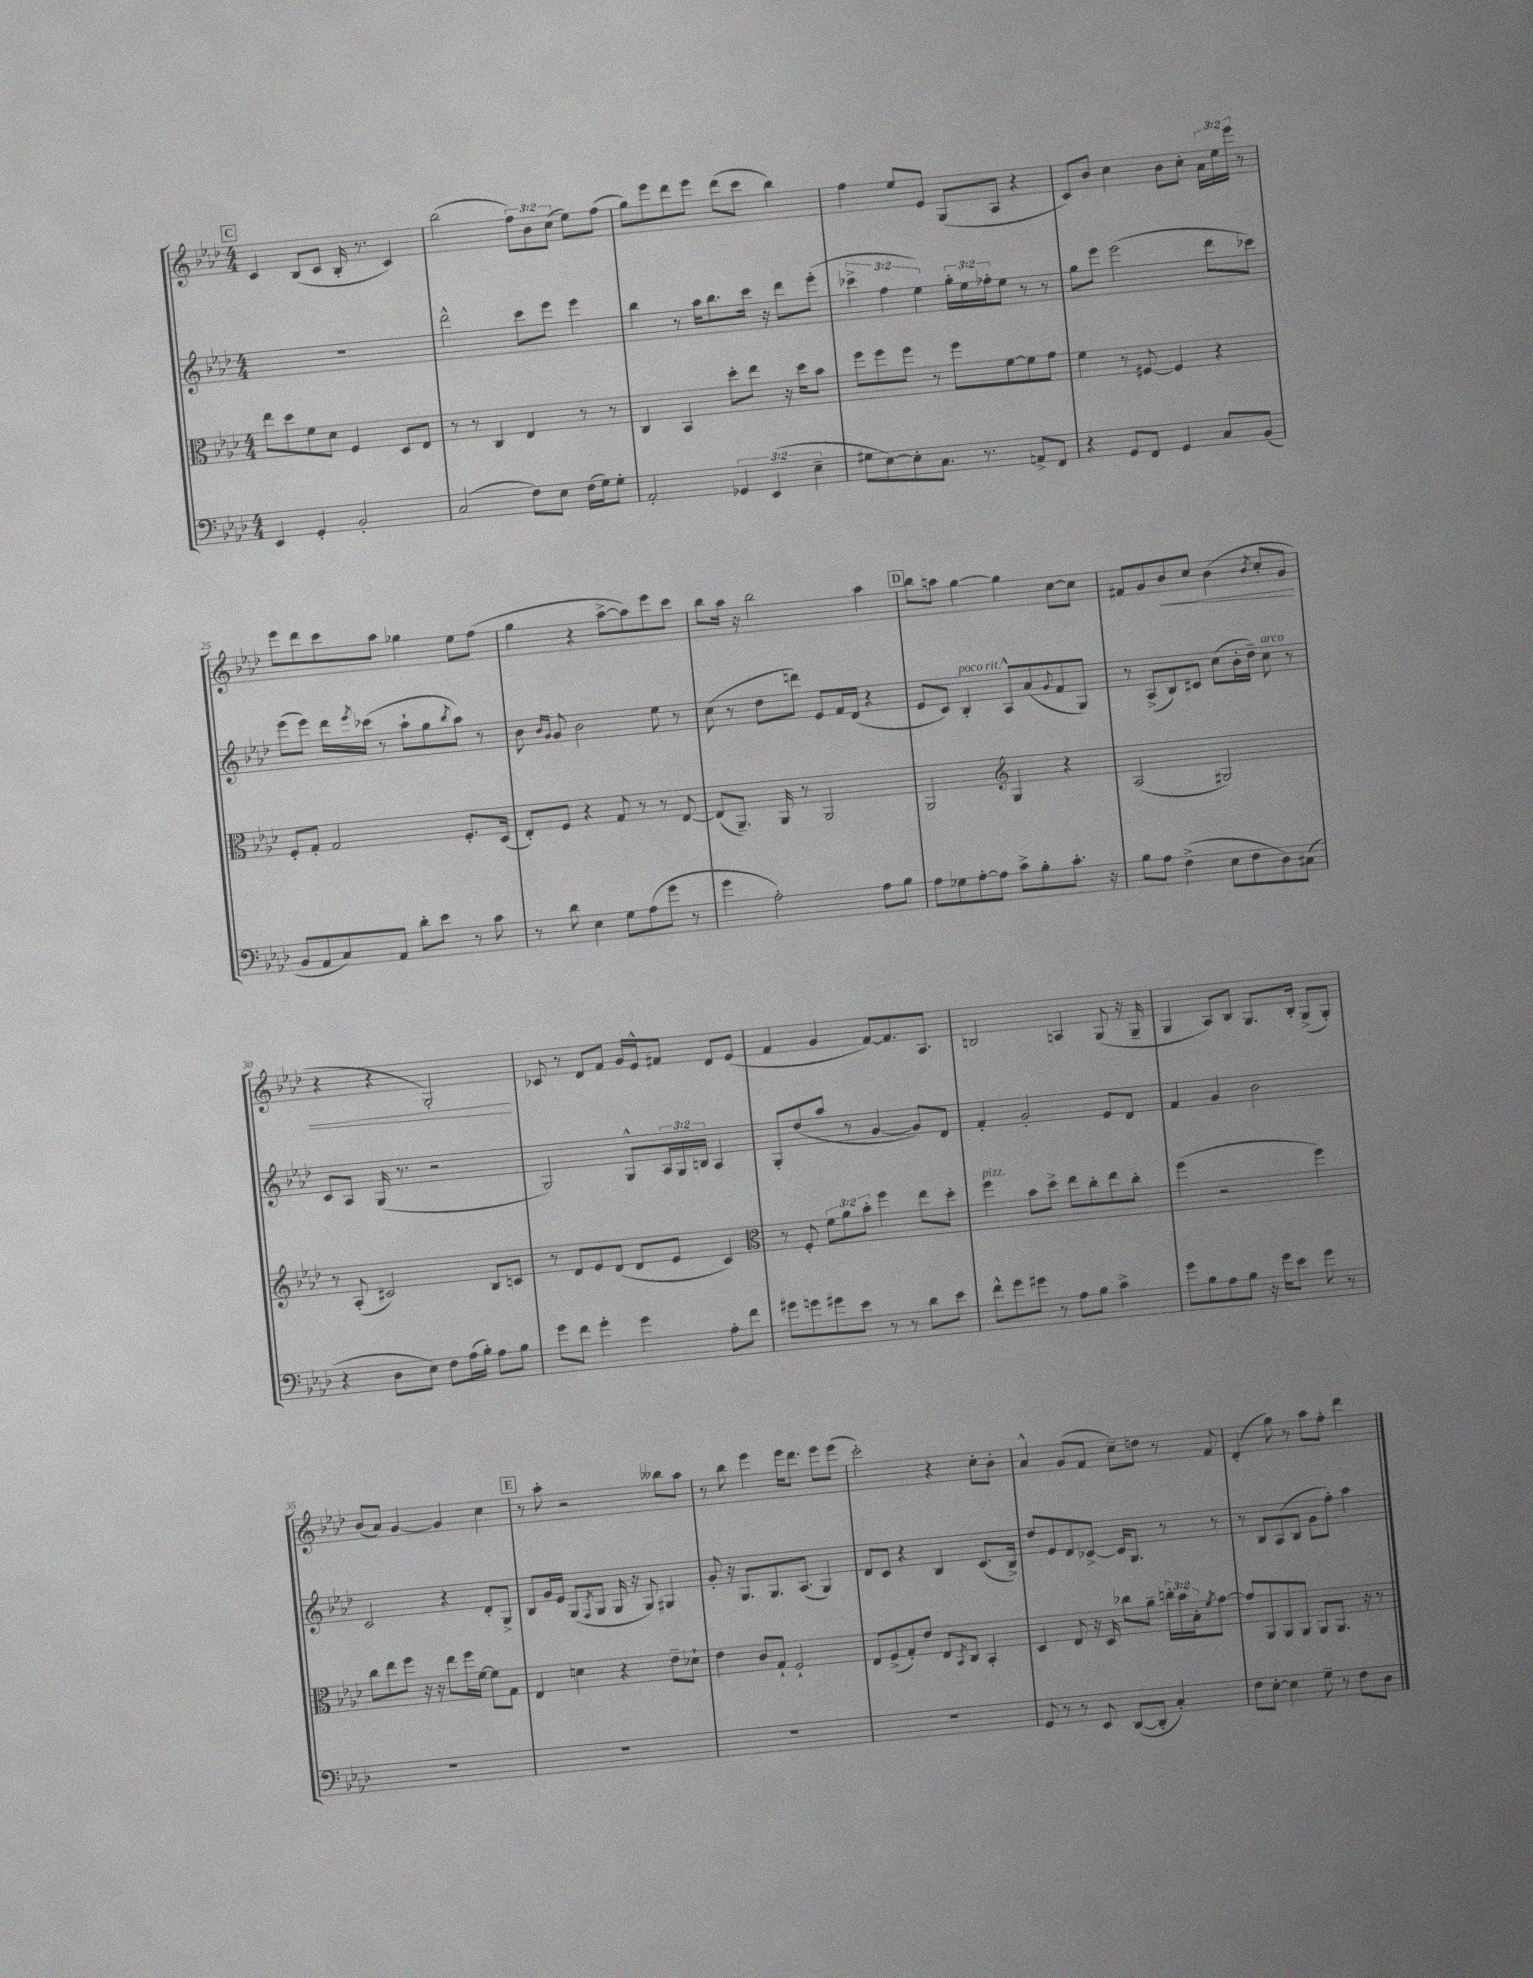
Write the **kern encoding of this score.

**kern	**kern	**kern	**kern
*staff4	*staff3	*staff2	*staff1
*clefF4	*clefC3	*clefG2	*clefG2
*k[b-e-a-d-]	*k[b-e-a-d-]	*k[b-e-a-d-]	*k[b-e-a-d-]
*M4/4	*M4/4	*M4/4	*M4/4
4EE-	8ee-	1r	4c
.	8dd-	.	.
4GG'	8f	.	(8B-
.	8d-	.	8c
2BB-'	4F	.	16B-'
.	.	.	8.r
.	8D-	.	4c)
.	8E-	.	.
=	=	=	=
(2C	8r	2ddd-^^	(2bb-
.	8r	.	.
.	4C	.	.
8F)	4E-	8ccc	12ff)
.	.	.	12b-
8E-	.	8eee-	.
.	.	.	(12cc
(16F	8r	4eee-	8ee-)
16G)	.	.	.
8G'	8r	.	(8ff
=	=	=	=
2AA-'	4C	4bb-	8gg)
.	.	.	8eee-
.	4BB-	8r	8ddd-
.	.	16aa-	8eee-
.	.	8.bb-	.
6GG-	8dd-'	.	(8ddd-
.	8ee-	16ccc	8ccc
(6EE-	.	.	.
.	.	16r	.
.	16r	8ddd-	4bb-)
.	16dd-	.	.
6E-~	.	.	.
.	8b-	(8eee-'	.
=	=	=	=
8G#	8ff	6ccc-^	4ff
[8E-)	8ff	.	.
.	.	6ff	.
8E-']	8ff	.	8ee-
.	.	6ee-)	.
8.C	8r	.	8e-
.	8ff	24gg'	(8G
.	.	24ee-	.
8.r	.	.	.
.	.	24ff-'	.
.	[8f	8ee-	8A-
8AA^	8f]	8r	4r
8FF	8g	8r	.
=	=	=	=
4r	4f	8gg	8c)
.	.	8eee-	8b-
8GG	8r	(2eee-	4cc
8FF	[8F#	.	.
4GG	4F#]	.	8b-
.	.	.	8cc'
8C	4r	8ddd-	24a-
.	.	.	24ee-
.	.	.	24eee-
(8BB-	.	8ccc-)	8r
=	=	=	=
8BB-	8F'	(8eee-	8eee-
8AA-	8G'	8eee-)	8ddd-
8C)	2G	16ddd-	8ccc
.	.	8qeee-	.
.	.	(16ccc-	.
8AA-	.	8r	8aa-
8d-'	.	8aa-`	4gg-
8e-	.	8gg	.
.	.	8qbb-	.
8r	8.F'	8aa-)	8ee-
8c	.	8r	(8ff
.	(16D-	.	.
=	=	=	=
8r	8E-')	8b-	4gg
.	.	16qqb-	.
.	.	16qqg	.
8d-	8F	8g	.
4E-	4r	2b-	4r
8G	8G	.	[8aa-^
(8A-	8r	.	8aa-])
8g	8r	8ee-	8eee-
8r	[8E-	8r	8ccc
=	=	=	=
4g	(8E-]	(8cc	8bb-
.	8.AA-~)	8r	16aa-
.	.	.	16r
2A-')	.	8dd-	2bb-
.	16AA-	.	.
.	8r	8ddd)	.
.	2AA-	8e-	.
.	.	16f	.
.	.	(16d-	.
8A-	.	4r	4aa-
8B-	.	.	.
=	=	=	=
8A-	2AA-	8e-	8bb-
8G-	.	8c)	8aa
[8A-'	.	4B-'	[4gg
8A-]	.	.	.
*	*clefG2	*	*
8c^	4G	8A-^^	4gg]
8B-'	.	(8a-	.
.	.	8qqg	.
8.c'	4r	8f	[8cc
.	.	8G)	8cc]
16r	.	.	.
=	=	=	=
8B-	(2A-	8r	8f#
8A-	.	(8A-^	8g
(4F^	.	8B-)	8b-
.	.	8c#	8cc
8E-	2G#)	(8cc	(4b-
8F	.	16b-'	.
.	.	16dd-~)	.
.	.	.	8qb-
8D-)	.	8cc	8cc'
(8C#	.	8r	8g
=	=	=	=
4r	8r	8c	4r
.	(8A-'	8A-	.
8D-	2c#)	(16G	4r
.	.	8.r	.
8E-)	.	.	.
8F	.	2r	2G')
(16A-	.	.	.
16B-')	.	.	.
8A-	8B-	.	.
8B-	8c	.	.
=	=	=	=
8g	8r	2G)	8c-
8f	8d-	.	8r
4g'	8e-	.	8d-
.	(8d-	.	8f
4g	8d-	8G^^	16g
.	.	.	16e-^^
.	8e-	24A-	8f#
.	.	24G	.
.	.	24B	.
8A-'	4c)	4A-	8d-
8f	.	.	(8e-
=	=	=	=
*	*clefC3	*	*
8g#	8r	8G'	4f
8g	8F'	(8dd-	.
8g#	12f	8aa-	4g
.	12a-	.	.
8e-	.	8r	.
.	12b-'	.	.
8r	4ff	[4g	[8f)
8r	.	.	8.f]
8d-	8ee-	8g])	.
.	.	.	8.A-
8e-	8dd-'	8d-	.
=	=	=	=
8f^^	4ff	4f'	2B
8g	.	.	.
8g#	8b-	2g'	.
8r	8dd-^	.	.
8A-	8ee-	.	4A
8B-	8cc'	.	.
4c^	8ee-	8e-	(8G
.	8cc'	8d-	16r
.	.	.	16G~
=	=	=	=
8g	(4ff	4f	4G
8B-	.	.	.
8A-	2r	4g	8A-)
8B-	.	.	8B-
16r	.	2b-	8.G
16g	.	.	.
8e-	.	.	.
.	.	.	16B-'
8g	4ff)	.	(8G^
8r	.	.	8G')
=	=	=	=
1r	8cc	2c	(8b-
.	8ee-	.	8a-)
.	8ff	.	[4g
.	16r	.	.
.	16r	.	.
.	8ee-	4r	4g]
.	16ff	.	.
.	[16f	.	.
.	8f]	8d-'	4cc
.	8G	8G^	.
=	=	=	=
1r	4E-	8B-	8r
.	.	16g	8aa-'
.	.	16e-	.
.	4d	(8G	2r
.	.	8qF	.
.	.	8G	.
.	4r	16G	.
.	.	16r	.
.	.	8G)	.
.	8e-~	4G#	8bb--
.	8d-`	.	8aa-
=	=	=	=
1r	4e-	8g'	8r
.	.	16r	8bb-
.	.	8.G	.
.	8c	.	4eee-
.	8G`	8.G	.
.	2F`	.	16eee-
.	.	(8.A-	8.ddd-
.	.	4G)	8eee-
.	.	.	(8eee-
=	=	=	=
1r	8E-	8d-	2ccc')
.	(8F^	8c	.
.	8G')	4r	.
.	8e-	.	.
.	8E-	4B-	4r
.	8qBB-	.	.
.	8C	.	.
.	4BB-'	(8.c	8cc'
.	.	.	8b-'
.	.	16B-^)	.
=	=	=	=
8GG	4D-	8dd-	4a-^^
8r	.	8e-	.
8r	8E-	8d-	(8g
8EE-	16r	[8c-^	8f
.	16D-	.	.
([8DD-	8cc-	16c-]	8cc~)
.	.	8.G	.
8DD-']	8a-~	.	8dd
4C')	24cc'	8r	8r
.	24b-	.	.
.	24B-'	.	.
.	8qf	.	.
.	[8g	8r	8f
=	=	=	=
8F	8g]	8r	(4d-'
[8E-'	8AA-	8B-	.
4E-]	8AA-	(8A-	8gg)
.	8AA-	8B-	8r
8G~	8AA-	8g	8aa-
8r	8.AA-	8ff')	8ff'
8F	.	4aa-	4ddd-
.	16r	.	.
8D-	8r	.	.
==	==	==	==
*-	*-	*-	*-
